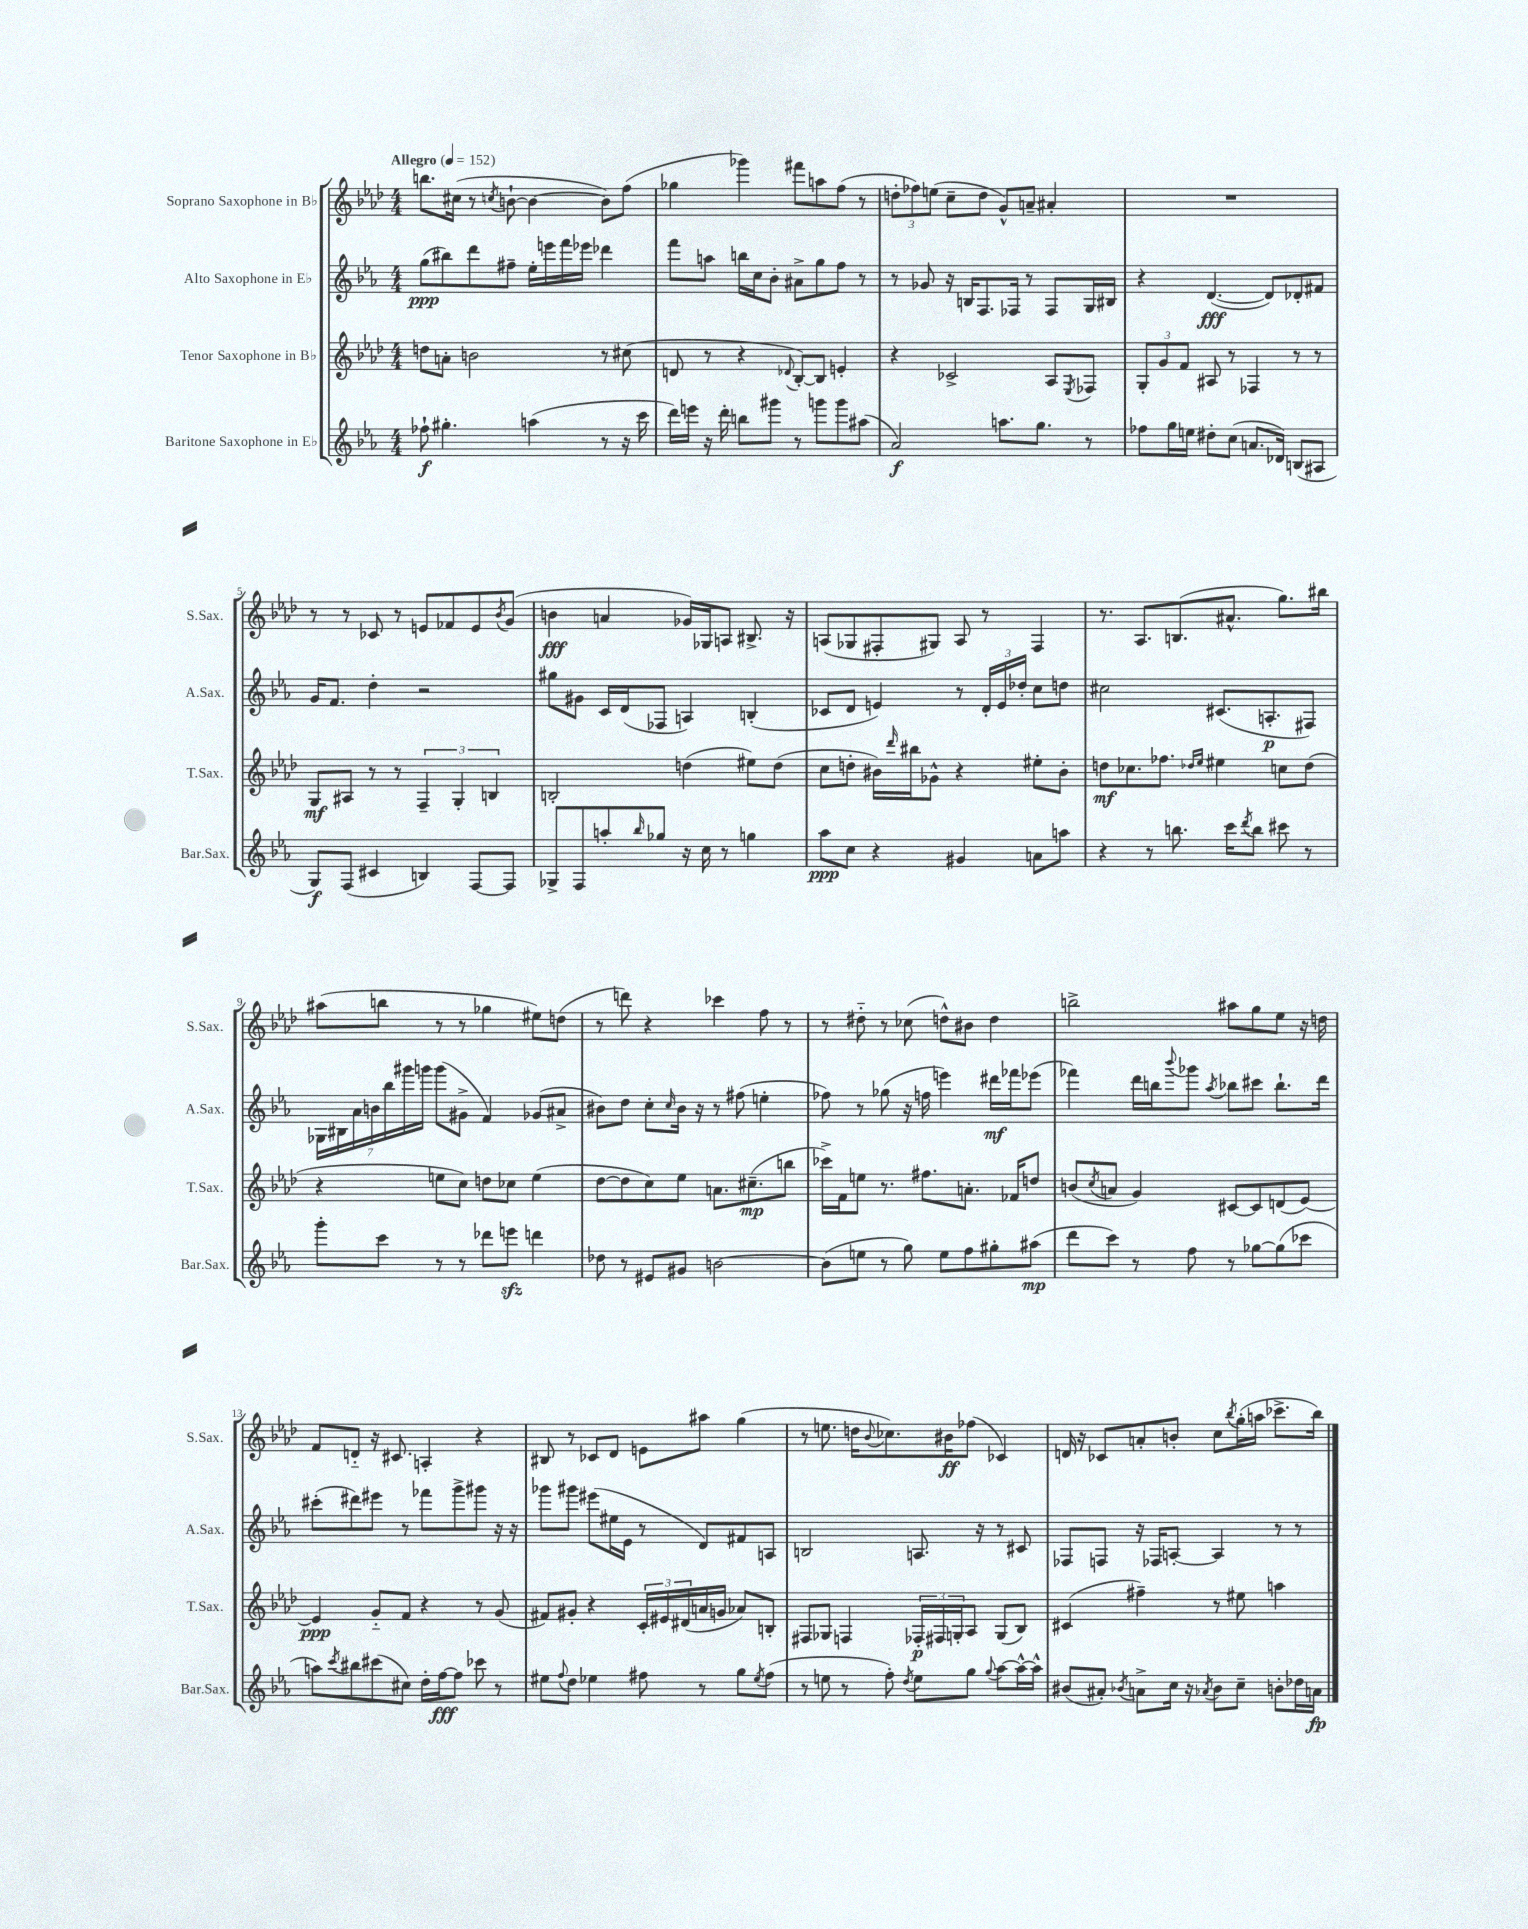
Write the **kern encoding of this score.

**kern	**dynam	**kern	**dynam	**kern	**dynam	**kern	**dynam
*part4	*part4	*part3	*part3	*part2	*part2	*part1	*part1
*staff4	*staff4	*staff3	*staff3	*staff2	*staff2	*staff1	*staff1
*I"Baritone Saxophone in E♭	*	*I"Tenor Saxophone in B♭	*	*I"Alto Saxophone in E♭	*	*I"Soprano Saxophone in B♭	*
*I'Bar.Sax.	*	*I'T.Sax.	*	*I'A.Sax.	*	*I'S.Sax.	*
*clefG2	*	*clefG2	*	*clefG2	*	*clefG2	*
*k[b-e-a-]	*	*k[b-e-a-d-]	*	*k[b-e-a-]	*	*k[b-e-a-d-]	*
*M4/4	*	*M4/4	*	*M4/4	*	*M4/4	*
*MM152	*	*MM152	*	*MM152	*	*MM152	*
=1	=1	=1	=1	=1	=1	=1	=1
!	!	!	!	!	!	!LO:TX:a:B:t=Allegro	!
8ff-X`\	f	8ddn\L	.	(8gg\L	ppp	8.bbn\L	.
4.gg#X'\	.	8an'\J	.	8bb#X\)	.	.	.
.	.	.	.	.	.	(16cc#X\Jk	.
.	.	2bn\	.	8ddd\	.	8r	.
.	.	.	.	.	.	8qccn/	.
.	.	.	.	8ff#X~\J	.	[8bn`\	.
(4aan\	.	.	.	16ee-'\LL	.	4b\_	.
.	.	.	.	16eeen\	.	.	.
.	.	.	.	16fff\	.	.	.
.	.	.	.	16eee-X\JJ	.	.	.
8r	.	8r	.	4ddd-X\	.	8b\L])	.
16r	.	(8cc#X\	.	.	.	(8ff\J	.
16ccc\	.	.	.	.	.	.	.
=2	=2	=2	=2	=2	=2	=2	=2
16ddd\LL)	.	8dn/	.	8fff\L	.	4gg-X\	.
16eeen\JJ	.	.	.	.	.	.	.
16r	.	8r	.	8aan\J	.	.	.
16ddd'\	.	.	.	.	.	.	.
8bbn\L	.	4r	.	16bbn\LL	.	4ggg-X\)	.
.	.	.	.	16cc\J	.	.	.
8ggg#X\J	.	.	.	8b-'\J	.	.	.
.	.	8qqd-X/	.	.	.	.	.
8r	.	[8B-'/L)	.	8a#X^\L	.	8fff#X\L	.
8gggn\L	.	8B-/J]	.	8gg\	.	8aan\	.
8ggg\	.	4en'/	.	8ff\J	.	(8ff\J	.
(8aa#X\J	.	.	.	8r	.	8r	.
=3	=3	=3	=3	=3	=3	=3	=3
2a-/)	f	4r	.	8r	.	12ddn'\L	.
.	.	.	.	.	.	12ff-X\)	.
.	.	.	.	8g-X/	.	.	.
.	.	.	.	.	.	(12een\J	.
.	.	2c-X^/	.	16r	.	8cc~\L	.
.	.	.	.	16Bn/KL	.	.	.
.	.	.	.	8.F/	.	8dd\J	.
8.aan\L	.	.	.	.	.	8g^^/L)	.
.	.	.	.	16F-X/Jk	.	.	.
.	.	.	.	8r	.	8an~/J	.
8.gg\J	.	.	.	.	.	.	.
.	.	8A-/L	.	8F-/L	.	4a#X'/	.
.	.	8qE-/	.	.	.	.	.
8r	.	8F-X/J	.	16G/L	.	.	.
.	.	.	.	16B#X/JJ	.	.	.
=4	=4	=4	=4	=4	=4	=4	=4
8ff-X\L	.	12G'/L	.	4r	.	1r	.
.	.	12g/	.	.	.	.	.
16gg\L	.	.	.	.	.	.	.
.	.	12f/J	.	.	.	.	.
16een\JJ	.	.	.	.	.	.	.
8dd#X'\L	.	8A#X/	.	([4.d/	fff	.	.
(8cc\J	.	8r	.	.	.	.	.
8.an/L	.	4F-X/	.	.	.	.	.
.	.	.	.	8d/L])	.	.	.
16d-X/Jk)	.	.	.	.	.	.	.
(8Bn/L	.	8r	.	8d-X'/	.	.	.
8A#X/J	.	8r	.	8f#X/J	.	.	.
!!LO:LB:g=z
=5	=5	=5	=5	=5	=5	=5	=5
8G/L)	f	8G/L	mf	16g/KL	.	8r	.
.	.	.	.	8.f/J	.	.	.
(8F/J	.	8A#X/J	.	.	.	8r	.
4c#X/	.	8r	.	4dd'\	.	8c-X/	.
.	.	8r	.	.	.	8r	.
4Bn/)	.	6F~/	.	2r	.	8en/L	.
.	.	.	.	.	.	8f-X/	.
.	.	6G'/	.	.	.	.	.
[8F/L	.	.	.	.	.	8e/	.
.	.	6Bn/	.	.	.	.	.
.	.	.	.	.	.	8qb-/	.
8F/J]	.	.	.	.	.	(8g/J	.
=6	=6	=6	=6	=6	=6	=6	=6
8G-X^/L	.	2Bn'/	.	8gg#X\L	.	4bn\	fff
8F/	.	.	.	8g#X\J	.	.	.
8aan'/	.	.	.	16c/LL	.	4an/	.
.	.	.	.	(16d/J	.	.	.
16qqbb-/	.	.	.	.	.	.	.
8gg-X/J	.	.	.	8F-X/J	.	.	.
16r	.	(4ddn\	.	4An/)	.	16g-X/LL)	.
16cc\	.	.	.	.	.	16G-X/J	.
8r	.	.	.	.	.	8An/J	.
4ggn\	.	8ee#X\L)	.	(4Bn'/	.	8.B#X^/	.
.	.	(8dd\J	.	.	.	.	.
.	.	.	.	.	.	16r	.
=7	=7	=7	=7	=7	=7	=7	=7
8aa-\L	ppp	8cc\L	.	8c-X/L	.	(8An/L	.
8cc\J	.	8ddn'\J	.	8d/J	.	8G-X/	.
4r	.	16b#X\LL)	.	4en/)	.	8F#X'/	.
.	.	16qqddd-/	.	.	.	.	.
.	.	16bb#X\J	.	.	.	.	.
.	.	8g-X^^\J	.	.	.	8G#X/J)	.
4g#X/	.	4r	.	8r	.	8A/	.
.	.	.	.	24d'/LL	.	8r	.
.	.	.	.	24e/	.	.	.
.	.	.	.	24dd-X'/JJ	.	.	.
8an\L	.	8ee#X'\L	.	8cc\L	.	4F#/	.
8aan\J	.	8b#'\J	.	8ddn\J	.	.	.
=8	=8	=8	=8	=8	=8	=8	=8
4r	.	8ddn\L	mf	2cc#X\	.	8.r	.
.	.	8.cc-X\	.	.	.	.	.
.	.	.	.	.	.	8.A-/L	.
8r	.	.	.	.	.	.	.
.	.	8.ff-X\J	.	.	.	.	.
8.bbn\	.	.	.	.	.	(8.Bn/	.
.	.	16qqdd-X/LL	.	.	.	.	.
.	.	16qqee-/JJ	.	.	.	.	.
.	.	4ee#X\	.	(8.c#X/L	.	.	.
16ccc\KL	.	.	.	.	.	8.a#X^^/J	.
8qddd/	.	.	.	.	.	.	.
8bb\J	.	.	.	.	.	.	.
.	.	.	.	8.An'/	p	.	.
8ccc#X\	.	8ccn\L	.	.	.	8.gg\L)	.
8r	.	(8dd-\J	.	8F#X/J)	.	.	.
.	.	.	.	.	.	16bb#X\Jk	.
!!LO:LB:g=z
=9	=9	=9	=9	=9	=9	=9	=9
8ggg'\L	.	4r	.	28G-X\LL	.	(8aa#X\L	.
.	.	.	.	28B#X\	.	.	.
.	.	.	.	28a-\	.	.	.
.	.	.	.	28bn\	.	.	.
8ccc\J	.	.	.	.	.	8bbn\J	.
.	.	.	.	28bb-\	.	.	.
.	.	.	.	28ggg#X\	.	.	.
.	.	.	.	28gggn\JJ	.	.	.
8r	.	8een\L	.	(8ggg\L	.	8r	.
8r	.	8cc\J)	.	8g#X^\J	.	8r	.
8ddd-X\L	.	8ddn\L	.	4f/)	.	4gg-X\	.
8eeenzz\J	.	8cc-X\J	.	.	.	.	.
4dddn\	.	(4ee\	.	(8g-X/L	.	8ee#X\L)	.
.	.	.	.	8a#X^/J	.	(8ddn\J	.
=10	=10	=10	=10	=10	=10	=10	=10
8dd-X\	.	[8dd-\L	.	8b#X\L)	.	8r	.
8r	.	8dd-\]	.	8dd\J	.	8dddn\)	.
8e#X/L	.	8cc\)	.	8cc'\L	.	4r	.
.	.	.	.	16qqcc/	.	.	.
8g#X/J	.	8ee-\J	.	16b#\Jk	.	.	.
.	.	.	.	16r	.	.	.
[2bn\	.	8.an\L	.	8r	.	4ccc-X\	.
.	.	.	.	(8ff#X\	.	.	.
.	.	(8.cc#X~\	mp	.	.	.	.
.	.	.	.	4een'\	.	8ff\	.
.	.	8bbn\J	.	.	.	8r	.
=11	=11	=11	=11	=11	=11	=11	=11
(8b\L]	.	16ccc-X^\LL)	.	8ff-X\)	.	8r	.
.	.	16f\J	.	.	.	.	.
8een\J	.	8een\J	.	8r	.	8dd#X\	.
8r	.	8.r	.	(8gg-X\	.	8r	.
8gg\)	.	.	.	16r	.	(8cc-X\	.
.	.	8.ff#X\L	.	16ffn\	.	.	.
8ee\L	.	.	.	4eeen\)	.	8ddn^^\L)	.
8ff\	.	8.an'\J	.	.	.	8b#X\J	.
8gg#X'\	.	.	.	16ddd#X\LL	mf	4dd\	.
.	.	16f-X/KL	.	16fff-X\J	.	.	.
(8aa#X\J	mp	8ddn/J	.	(8eee-X\J	.	.	.
=12	=12	=12	=12	=12	=12	=12	=12
8ddd\L	.	(8bn/L	.	4fff-X\)	.	2bbn^\	.
.	.	8qcc/	.	.	.	.	.
8ccc\J)	.	8an/J	.	.	.	.	.
8r	.	4g/)	.	16ddd\LL	.	.	.
.	.	.	.	16bbn\J	.	.	.
.	.	.	.	8qqbbb-/	.	.	.
8ff\	.	.	.	8ggg-X\J	.	.	.
.	.	.	.	8qaa-/	.	.	.
8r	.	[8c#X/L	.	8bb-X\L	.	8aa#X\L	.
[8gg-X\L	.	8c#/]	.	8ccc#X\J	.	8gg\	.
(8gg-\]	.	(8dn/	.	8.bb-`\L	.	8ee-\J	.
8ccc-X\J	.	[8e-/J)	.	.	.	16r	.
.	.	.	.	16ddd\Jk	.	16ddn\	.
!!LO:LB:g=z
=13	=13	=13	=13	=13	=13	=13	=13
8aan\L)	.	4e-/]	ppp	(8ccc#X'\L	.	8f/L	.
8qccc/	.	.	.	.	.	.	.
8bb#X\	.	.	.	8ddd#X\)	.	8dn/J	.
(8ccc#X\	.	8g/L	.	8eee#X\J	.	16r	.
.	.	.	.	.	.	8.c#X/	.
8cc#X\J)	.	8f/J	.	8r	.	.	.
16dd'\LL	.	4r	.	8fff-X\L	.	4An'/	.
[16ff\J	fff	.	.	.	.	.	.
8ff\J]	.	.	.	8ggg^\	.	.	.
8ccc-X\	.	8r	.	8ggg#X\J	.	4r	.
8r	.	(8g/	.	16r	.	.	.
.	.	.	.	16r	.	.	.
=14	=14	=14	=14	=14	=14	=14	=14
8ee#X\L	.	8f#X/L)	.	8ggg-X\L	.	8B#X/	.
8qqff/	.	.	.	.	.	.	.
8dd\J	.	8g#X'/J	.	8ggg#X\J	.	8r	.
4ee-X\	.	4r	.	(8eee#X\L	.	8c-X/L	.
.	.	.	.	16ee#X\L	.	8d-/J	.
.	.	.	.	16e-\JJ	.	.	.
8ff#X\	.	24c'/LL	.	8r	.	8en\L	.
.	.	24e#X/	.	.	.	.	.
.	.	(24d#X/	.	.	.	.	.
8r	.	16an/	.	8d/L)	.	8aa#X\J	.
.	.	16gn/JJ	.	.	.	.	.
8gg\L	.	8a-X/L)	.	8f#X/	.	(4gg\	.
8qee-/	.	.	.	.	.	.	.
(8ff#\J	.	8Bn'/J	.	8An/J	.	.	.
=15	=15	=15	=15	=15	=15	=15	=15
8r	.	8F#X/L	.	2Bn/	.	8r	.
8een\	.	8G-X/J	.	.	.	8.een\	.
8r	.	4Fn/	.	.	.	.	.
.	.	.	.	.	.	16ddn\KL	.
.	.	.	.	.	.	8qqb-/	.
8ff'\)	.	.	.	.	.	8.cc-X\)	.
8qdd/	.	.	.	.	.	.	.
8ee\L	.	24F-X'/LL	p	8.An/	.	.	.
.	.	24F#X/	.	.	.	.	.
.	.	.	.	.	.	16b#X\K	ff
.	.	24Gn'/J	.	.	.	.	.
8gg\J	.	8A-/J	.	.	.	(8ff-X\J	.
.	.	.	.	16r	.	.	.
8qqgg/	.	.	.	.	.	.	.
[8aa-\L	.	(8G/L	.	8r	.	4c-X/)	.
16aa-^^\L_	.	8B-/J)	.	8c#X/	.	.	.
16aa-^^\JJ]	.	.	.	.	.	.	.
=16	=16	=16	=16	=16	=16	=16	=16
(8b#X/L	.	(4c#X/	.	8F-X/L	.	16dn/	.
.	.	.	.	.	.	16r	.
8a#X'/J)	.	.	.	8Fn/J	.	8c-X/L	.
8qb-X/	.	.	.	.	.	.	.
8an^\L	.	4ff#X~\)	.	16r	.	8an'/	.
.	.	.	.	16F-X/KL	.	.	.
16cc\Jk	.	.	.	[8An'/J	.	8bn'/J	.
16r	.	.	.	.	.	.	.
8qa-X/	.	.	.	.	.	.	.
8b-\L	.	8r	.	4A/]	.	8cc\L	.
.	.	.	.	.	.	8qbb-/	.
8cc~\J	.	8ee#X\	.	.	.	(16gg'\L	.
.	.	.	.	.	.	16aan\JJ	.
8bn'\L	.	4aan\	.	8r	.	8.ccc-X^\L	.
16dd-X\L	.	.	.	8r	.	.	.
16an\JJ	fp	.	.	.	.	16bb-\Jk)	.
==	==	==	==	==	==	==	==
*-	*-	*-	*-	*-	*-	*-	*-
